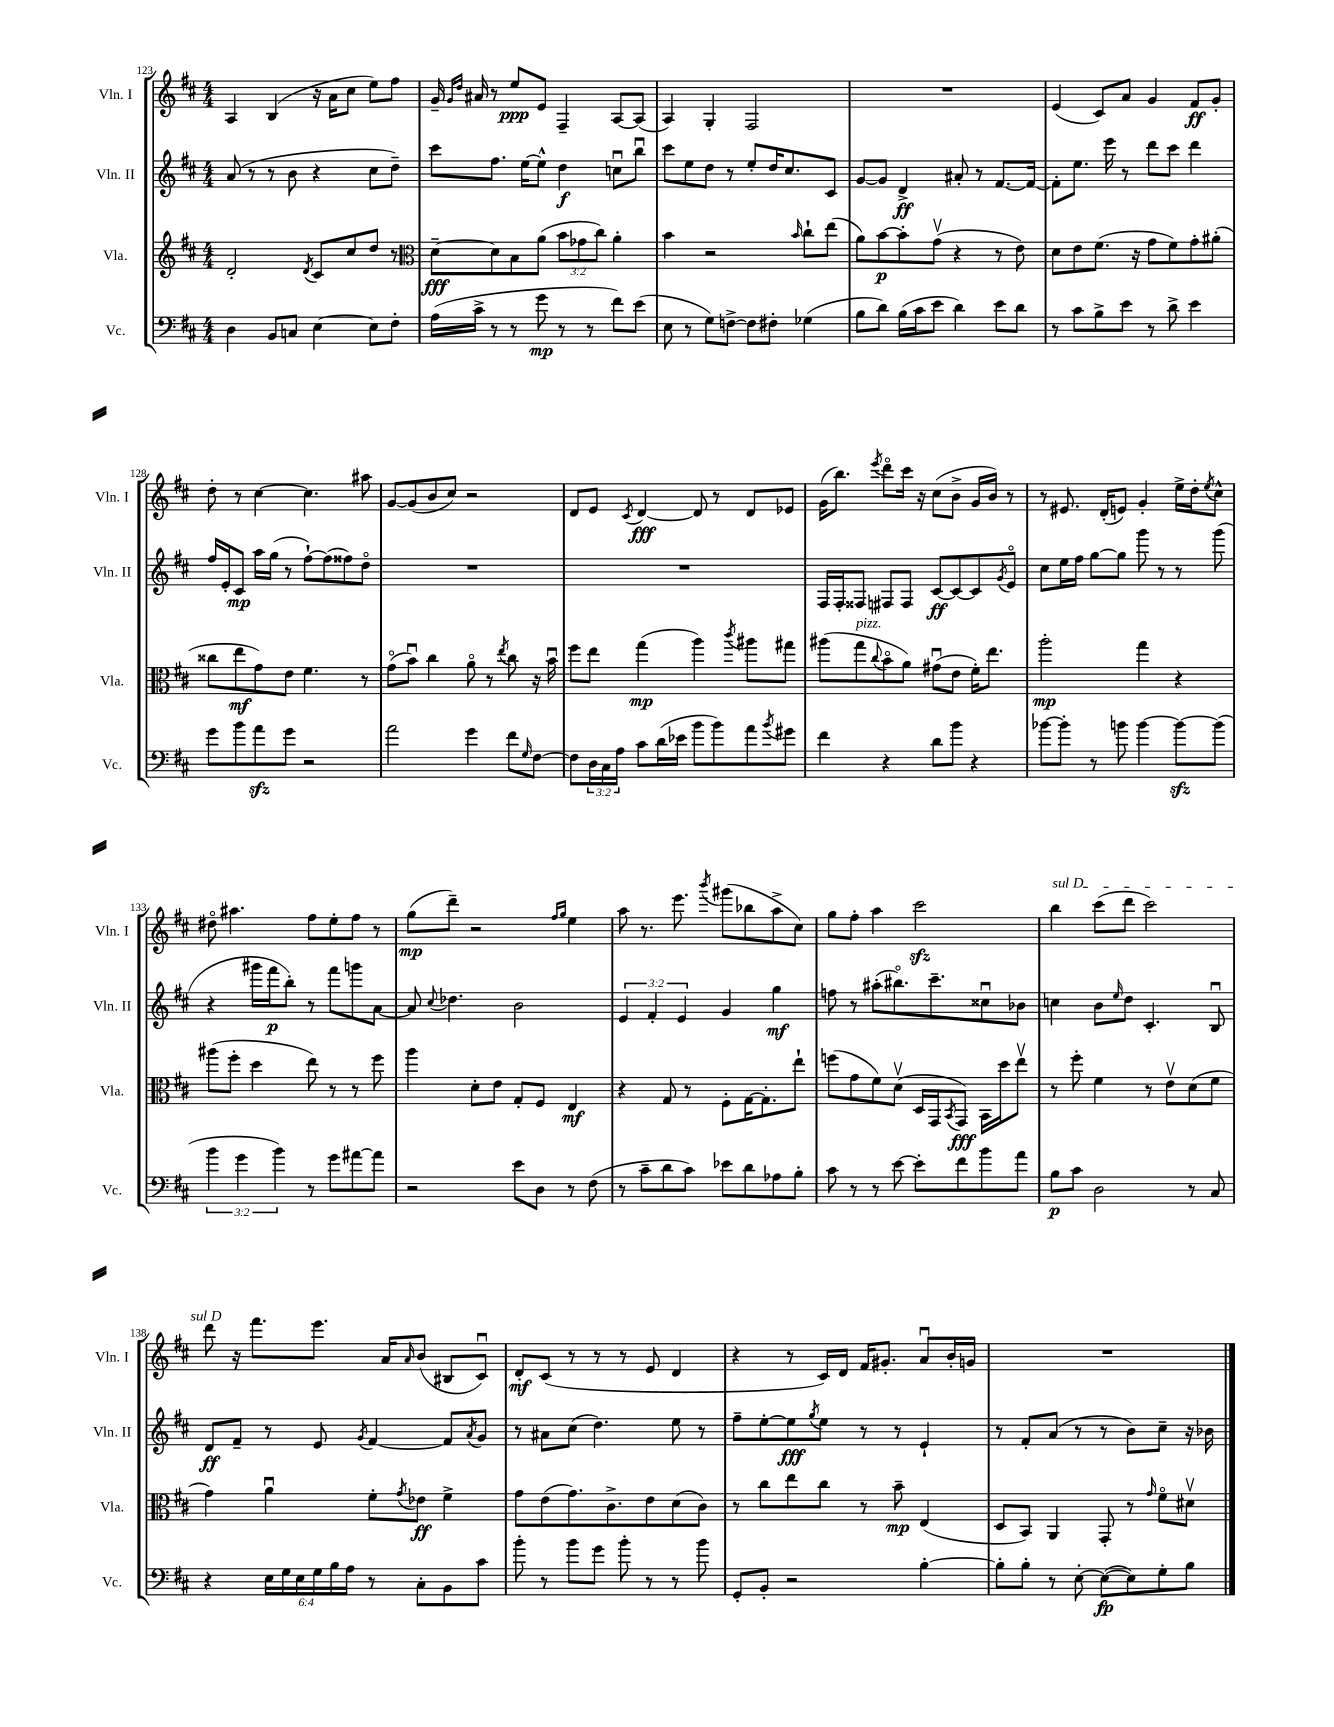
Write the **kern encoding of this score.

**kern	**dynam	**kern	**dynam	**kern	**dynam	**kern	**dynam
*part4	*part4	*part3	*part3	*part2	*part2	*part1	*part1
*staff4	*staff4	*staff3	*staff3	*staff2	*staff2	*staff1	*staff1
*I"Vc.	*	*I"Vla.	*	*I"Vln. II	*	*I"Vln. I	*
*I'Vc.	*	*I'Vla.	*	*I'Vln. II	*	*I'Vln. I	*
*clefF4	*	*clefG2	*	*clefG2	*	*clefG2	*
*k[f#c#]	*	*k[f#c#]	*	*k[f#c#]	*	*k[f#c#]	*
*M4/4	*	*M4/4	*	*M4/4	*	*M4/4	*
=123	=123	=123	=123	=123	=123	=123	=123
4D\	.	2d'/	.	(8a/	.	4A/	.
.	.	.	.	8r	.	.	.
8BB/L	.	.	.	8r	.	(4B/	.
8Cn/J	.	.	.	8b\	.	.	.
.	.	8qd/	.	.	.	.	.
[4E\	.	8c#/L	.	4r	.	16r	.
.	.	.	.	.	.	16a\KL	.
.	.	8cc#/	.	.	.	8cc#\J	.
8E\L]	.	8dd/J	.	8cc#\L	.	8ee\L)	.
8F#'\J	.	8r	.	8dd~\J)	.	8ff#\J	.
=124	=124	=124	=124	=124	=124	=124	=124
*	*	*clefC3	*	*	*	*	*
(16A\LL	.	[8d~\L	fff	8ccc#\L	.	16g~/	.
.	.	.	.	.	.	16qqg/LL	.
.	.	.	.	.	.	16qqdd/JJ	.
16c#^\JJ	.	.	.	.	.	16a#X/	.
8r	.	8d\]	.	8.ff#\J	.	8r	.
8r	.	8B\	.	.	.	8ee/L	ppp
.	.	.	.	[16ee\KL	.	.	.
8g\	mp	(8a\J	.	8ee^^\J]	.	8e/J	.
8r	.	12b\L	.	4dd\	f	4F#~/	.
.	.	12g-X\	.	.	.	.	.
8r	.	.	.	.	.	.	.
.	.	12cc#\J)	.	.	.	.	.
8f#\L)	.	4a'\	.	8ccnu\L	.	[8A/L	.
(8e\J	.	.	.	8bbu\J	.	(8A/J]	.
=125	=125	=125	=125	=125	=125	=125	=125
8E\	.	4b\	.	8ccc#\L	.	4A/)	.
8r	.	.	.	8ee\	.	.	.
8G\L)	.	2r	.	8dd\J	.	4G'/	.
[8Fn^\J	.	.	.	8r	.	.	.
8F\L]	.	.	.	8ee'/L	.	2F#/	.
8F#X'\J	.	.	.	16dd/K	.	.	.
.	.	.	.	8.cc#/	.	.	.
.	.	16qqb/	.	.	.	.	.
(4G-X\	.	8cc#`\L	.	.	.	.	.
.	.	(8ee\J	.	8c#/J	.	.	.
=126	=126	=126	=126	=126	=126	=126	=126
8B\L	.	8a\L)	.	[8g/L	.	1r	.
8d\J)	.	[8b\	p	8g/J]	.	.	.
(16B\LL	.	8b'\]	.	4d^/	ff	.	.
16c#\J	.	.	.	.	.	.	.
8e\J	.	(8gv\J	.	.	.	.	.
4d\)	.	4r	.	8a#X'/	.	.	.
.	.	.	.	8r	.	.	.
8e\L	.	8r	.	[8.f#/L	.	.	.
8d\J	.	8e\)	.	.	.	.	.
.	.	.	.	16f#/Jk_	.	.	.
=127	=127	=127	=127	=127	=127	=127	=127
8r	.	8d\L	.	8f#'\L]	.	(4e/	.
8c#\L	.	8e\	.	8.ee\J	.	.	.
8B^\	.	(8.f#\J	.	.	.	8c#/L)	.
.	.	.	.	16eee\	.	.	.
8e\J	.	.	.	8r	.	8a/J	.
.	.	16r	.	.	.	.	.
8r	.	8g\L	.	8ddd\L	.	4g/	.
8d^\	.	8f#\)	.	8ccc#\J	.	.	.
4e\	.	8g'\	.	4ddd\	.	8f#/L	ff
.	.	(8a#X'\J	.	.	.	8g'/J	.
!!LO:LB:g=z
=128	=128	=128	=128	=128	=128	=128	=128
8g\L	.	8cc##X\L	.	16ff#/LL	.	8dd'\	.
.	.	.	.	16e'/J	.	.	.
8b\	.	8ee\	mf	8c#/J	mp	8r	.
8azz\	.	8g\)	.	16aa\LL	.	[4cc#\	.
.	.	.	.	(16gg\JJ	.	.	.
8g\J	.	8e\J	.	8r	.	.	.
2r	.	4.f#\	.	[8ff#`\L)	.	4.cc#\]	.
.	.	.	.	(8ff#\]	.	.	.
.	.	.	.	8ff##X\)	.	.	.
.	.	8r	.	8dd\J	.	8aa#X\	.
=129	=129	=129	=129	=129	=129	=129	=129
2a\	.	(8g\L	.	1r	.	[8g/L	.
.	.	8bu\J)	.	.	.	(8g/]	.
.	.	4cc#\	.	.	.	8b/	.
.	.	.	.	.	.	8cc#/J)	.
4g\	.	8a\	.	.	.	2r	.
.	.	8r	.	.	.	.	.
.	.	8qee/	.	.	.	.	.
8f#\L	.	8cc#\	.	.	.	.	.
16qqG/	.	.	.	.	.	.	.
[8F#\J	.	16r	.	.	.	.	.
.	.	16bu\	.	.	.	.	.
=130	=130	=130	=130	=130	=130	=130	=130
8F#\L]	.	8ff#\L	.	1r	.	8d/L	.
24D\L	.	8ee\J	.	.	.	8e/J	.
24C#\	.	.	.	.	.	.	.
24A\JJ	.	.	.	.	.	.	.
.	.	.	.	.	.	8qc#/	.
8c#\L	.	(4gg\	mp	.	.	[4d/	fff
(16d\L	.	.	.	.	.	.	.
16e-X\JJ	.	.	.	.	.	.	.
8b\L	.	4aa\)	.	.	.	8d/]	.
8b\)	.	.	.	.	.	8r	.
.	.	8qccc#/	.	.	.	.	.
8a\	.	8aa#X\L	.	.	.	8d/L	.
8qb/	.	.	.	.	.	.	.
8g#X\J	.	8gg#X\J	.	.	.	8e-X/J	.
=131	=131	=131	=131	=131	=131	=131	=131
4f#\	.	(8aa#X\L	.	16F#/LL	.	(16g\KL	.
.	.	.	.	16F#'/J	.	8.bb\J)	.
!	!	!LO:TX:a:i:t=pizz.	!	!	!	!	!
.	.	8gg\	.	8F##X/J	.	.	.
.	.	8qqcc#/	.	.	.	8qeee/	.
4r	.	8b\	.	8F#X/L	.	8ddd\L	.
.	.	8a\J)	.	8F#/J	.	16ccc#\Jk	.
.	.	.	.	.	.	16r	.
8d\L	.	(8g#Xu\L	.	[8c#/L	ff	(8cc#\L	.
8b\J	.	8e\J	.	8c#/_	.	8b^\J	.
4r	.	16f#'\KL)	.	8c#/]	.	16g/LL	.
.	.	8.ee\J	.	.	.	16b/JJ)	.
.	.	.	.	8qg/	.	.	.
.	.	.	.	8e/J	.	8r	.
=132	=132	=132	=132	=132	=132	=132	=132
[8b-X\L	.	2aa'\	mp	8cc#\L	.	8r	.
8b-'\J]	.	.	.	16ee\L	.	8.e#X/	.
.	.	.	.	16ff#\JJ	.	.	.
8r	.	.	.	[8gg\L	.	.	.
.	.	.	.	.	.	(16d'/KL	.
8bn\	.	.	.	8gg\J]	.	8en/J)	.
[4b\	.	4gg\	.	8ggg\	.	4g'/	.
.	.	.	.	8r	.	.	.
8bzz\L_	.	4r	.	8r	.	16ee^\LL	.
.	.	.	.	.	.	16dd'\J	.
.	.	.	.	.	.	8qee/	.
(8b\J]	.	.	.	(8ggg\	.	8cc#^^\J	.
!!LO:LB:g=z
=133	=133	=133	=133	=133	=133	=133	=133
6b\	.	(8aa#X\L	.	4r	.	8dd#X\	.
.	.	8ff#'\J	.	.	.	4.aa#X\	.
6g\	.	.	.	.	.	.	.
.	.	4dd\	.	16ggg#X\LL	.	.	.
.	.	.	.	16fff#\J	p	.	.
6b\)	.	.	.	.	.	.	.
.	.	.	.	8bb'\J)	.	.	.
8r	.	8ee\)	.	8r	.	8ff#\L	.
8g\L	.	8r	.	8fff#\L	.	8ee'\	.
[8a#X\	.	8r	.	8gggn\	.	8ff#\J	.
8a#\J]	.	8ff#\	.	[8a\J	.	8r	.
=134	=134	=134	=134	=134	=134	=134	=134
2r	.	4aa\	.	8a/]	.	(8gg\L	mp
.	.	.	.	8qqcc#/	.	.	.
.	.	.	.	4.dd-X\	.	8ddd~\J)	.
.	.	8d'\L	.	.	.	2r	.
.	.	8e\J	.	.	.	.	.
8e\L	.	8G'/L	.	2b\	.	.	.
8D\J	.	8F#/J	.	.	.	.	.
.	.	.	.	.	.	16qqff#/LL	.
.	.	.	.	.	.	16qqgg/JJ	.
8r	.	4E/	mf	.	.	4ee\	.
(8F#\	.	.	.	.	.	.	.
=135	=135	=135	=135	=135	=135	=135	=135
8r	.	4r	.	6e/	.	8aa\	.
8c#~\L	.	.	.	.	.	8.r	.
.	.	.	.	6f#'/	.	.	.
8d\	.	8G/	.	.	.	.	.
.	.	.	.	.	.	8.eee\	.
.	.	.	.	6e/	.	.	.
8c#\J)	.	8r	.	.	.	.	.
.	.	.	.	.	.	8qbbb/	.
8e-X\L	.	8F#'\L	.	4g/	.	(8ggg#X\L	.
8d\	.	[16G\K	.	.	.	8bb-X\	.
.	.	8.G'\]	.	.	.	.	.
8A-X\	.	.	.	4gg\	mf	8aa^\	.
8B'\J	.	8ee`\J	.	.	.	8cc#\J)	.
=136	=136	=136	=136	=136	=136	=136	=136
8c#\	.	(8ffn\L	.	8ffn\	.	8gg\L	.
8r	.	8g\	.	8r	.	8ff#'\J	.
8r	.	8f#\)	.	(8aa#X'\L	.	4aa\	.
[8e\	.	(8dv\J	.	8.bb#X\)	.	.	.
8e'\L]	.	16D/LL	.	.	.	2ccc#zz\	.
.	.	16GG/J	.	8.ccc#~\	.	.	.
.	.	8qBB/	.	.	.	.	.
8f#\	.	8GG/J)	fff	.	.	.	.
8b\	.	16BB\LL	.	8cc##Xu\	.	.	.
.	.	16dd\J	.	.	.	.	.
8a\J	.	8eev\J	.	8b-X\J	.	.	.
=137	=137	=137	=137	=137	=137	=137	=137
!	!	!	!	!	!	!LO:TX:a:i:t=sul D	!
8B\L	p	8r	.	4ccn\	.	4bb\	.
8c#\J	.	8ff#'\	.	.	.	.	.
2D\	.	4f#\	.	8b\L	.	(8ccc#\L	.
.	.	.	.	16qqee/	.	.	.
.	.	.	.	8dd\J	.	8ddd\J	.
.	.	8r	.	4.c#'/	.	2ccc#\)	.
.	.	8ev\L	.	.	.	.	.
8r	.	(8d\	.	.	.	.	.
8C#/	.	8f#\J	.	8Bu/	.	.	.
!!LO:LB:g=z
=138	=138	=138	=138	=138	=138	=138	=138
4r	.	4g\)	.	8d/L	ff	8ddd\	.
.	.	.	.	8f#~/J	.	16r	.
.	.	.	.	.	.	8.fff#\L	.
24E\LL	.	4au\	.	8r	.	.	.
24G\	.	.	.	.	.	.	.
24E\	.	.	.	.	.	.	.
24G\	.	.	.	8e/	.	8.eee\J	.
24B\	.	.	.	.	.	.	.
24A\JJ	.	.	.	.	.	.	.
.	.	.	.	8qg/	.	.	.
8r	.	8f#'\L	.	[4f#/	.	.	.
.	.	.	.	.	.	16a/KL	.
.	.	8qg/	.	.	.	16qqa/	.
8C#'\L	.	8e-X\J	ff	.	.	(8b/J	.
8BB\	.	4f#^\	.	8f#/L]	.	8B#X/L	.
.	.	.	.	8qa/	.	.	.
8c#\J	.	.	.	8g/J	.	8c#u/J)	.
=139	=139	=139	=139	=139	=139	=139	=139
8b'\	.	8g\L	.	8r	.	8d'/L	mf
8r	.	(8e\	.	8a#X\L	.	(8c#/J	.
8b\L	.	8.g\)	.	(8cc#\J	.	8r	.
8g\J	.	.	.	4.dd\)	.	8r	.
.	.	8.c#^\	.	.	.	.	.
8b'\	.	.	.	.	.	8r	.
8r	.	8e\	.	.	.	8e/	.
8r	.	(8d\	.	8ee\	.	4d/	.
8b\	.	8c#\J)	.	8r	.	.	.
=140	=140	=140	=140	=140	=140	=140	=140
8GG'/L	.	8r	.	8ff#~\L	.	4r	.
8BB'/J	.	8cc#\L	.	[8ee'\	.	.	.
2r	.	8ee\	.	8ee\]	fff	8r	.
.	.	.	.	8qgg/	.	.	.
.	.	8cc#\J	.	8ee\J	.	16c#/LL)	.
.	.	.	.	.	.	16d/JJ	.
.	.	8r	.	8r	.	16f#/KL	.
.	.	.	.	.	.	8.g#X'/J	.
.	.	8b~\	mp	8r	.	.	.
[4B'\	.	(4E/	.	4e`/	.	8au/L	.
.	.	.	.	.	.	16b'/L	.
.	.	.	.	.	.	16gn/JJ	.
=141	=141	=141	=141	=141	=141	=141	=141
8B'\L]	.	8D/L	.	8r	.	1r	.
8B'\J	.	8BB/J)	.	8f#'/L	.	.	.
8r	.	4AA/	.	(8a/J	.	.	.
[8E'\	.	.	.	8r	.	.	.
(8E\L_	fp	8GG'/	.	8r	.	.	.
8E\])	.	8r	.	8b\L)	.	.	.
.	.	16qqg/	.	.	.	.	.
8G'\	.	8f#\L	.	8cc#~\J	.	.	.
8B\J	.	8d#Xv\J	.	16r	.	.	.
.	.	.	.	16b-X\	.	.	.
==	==	==	==	==	==	==	==
*-	*-	*-	*-	*-	*-	*-	*-
